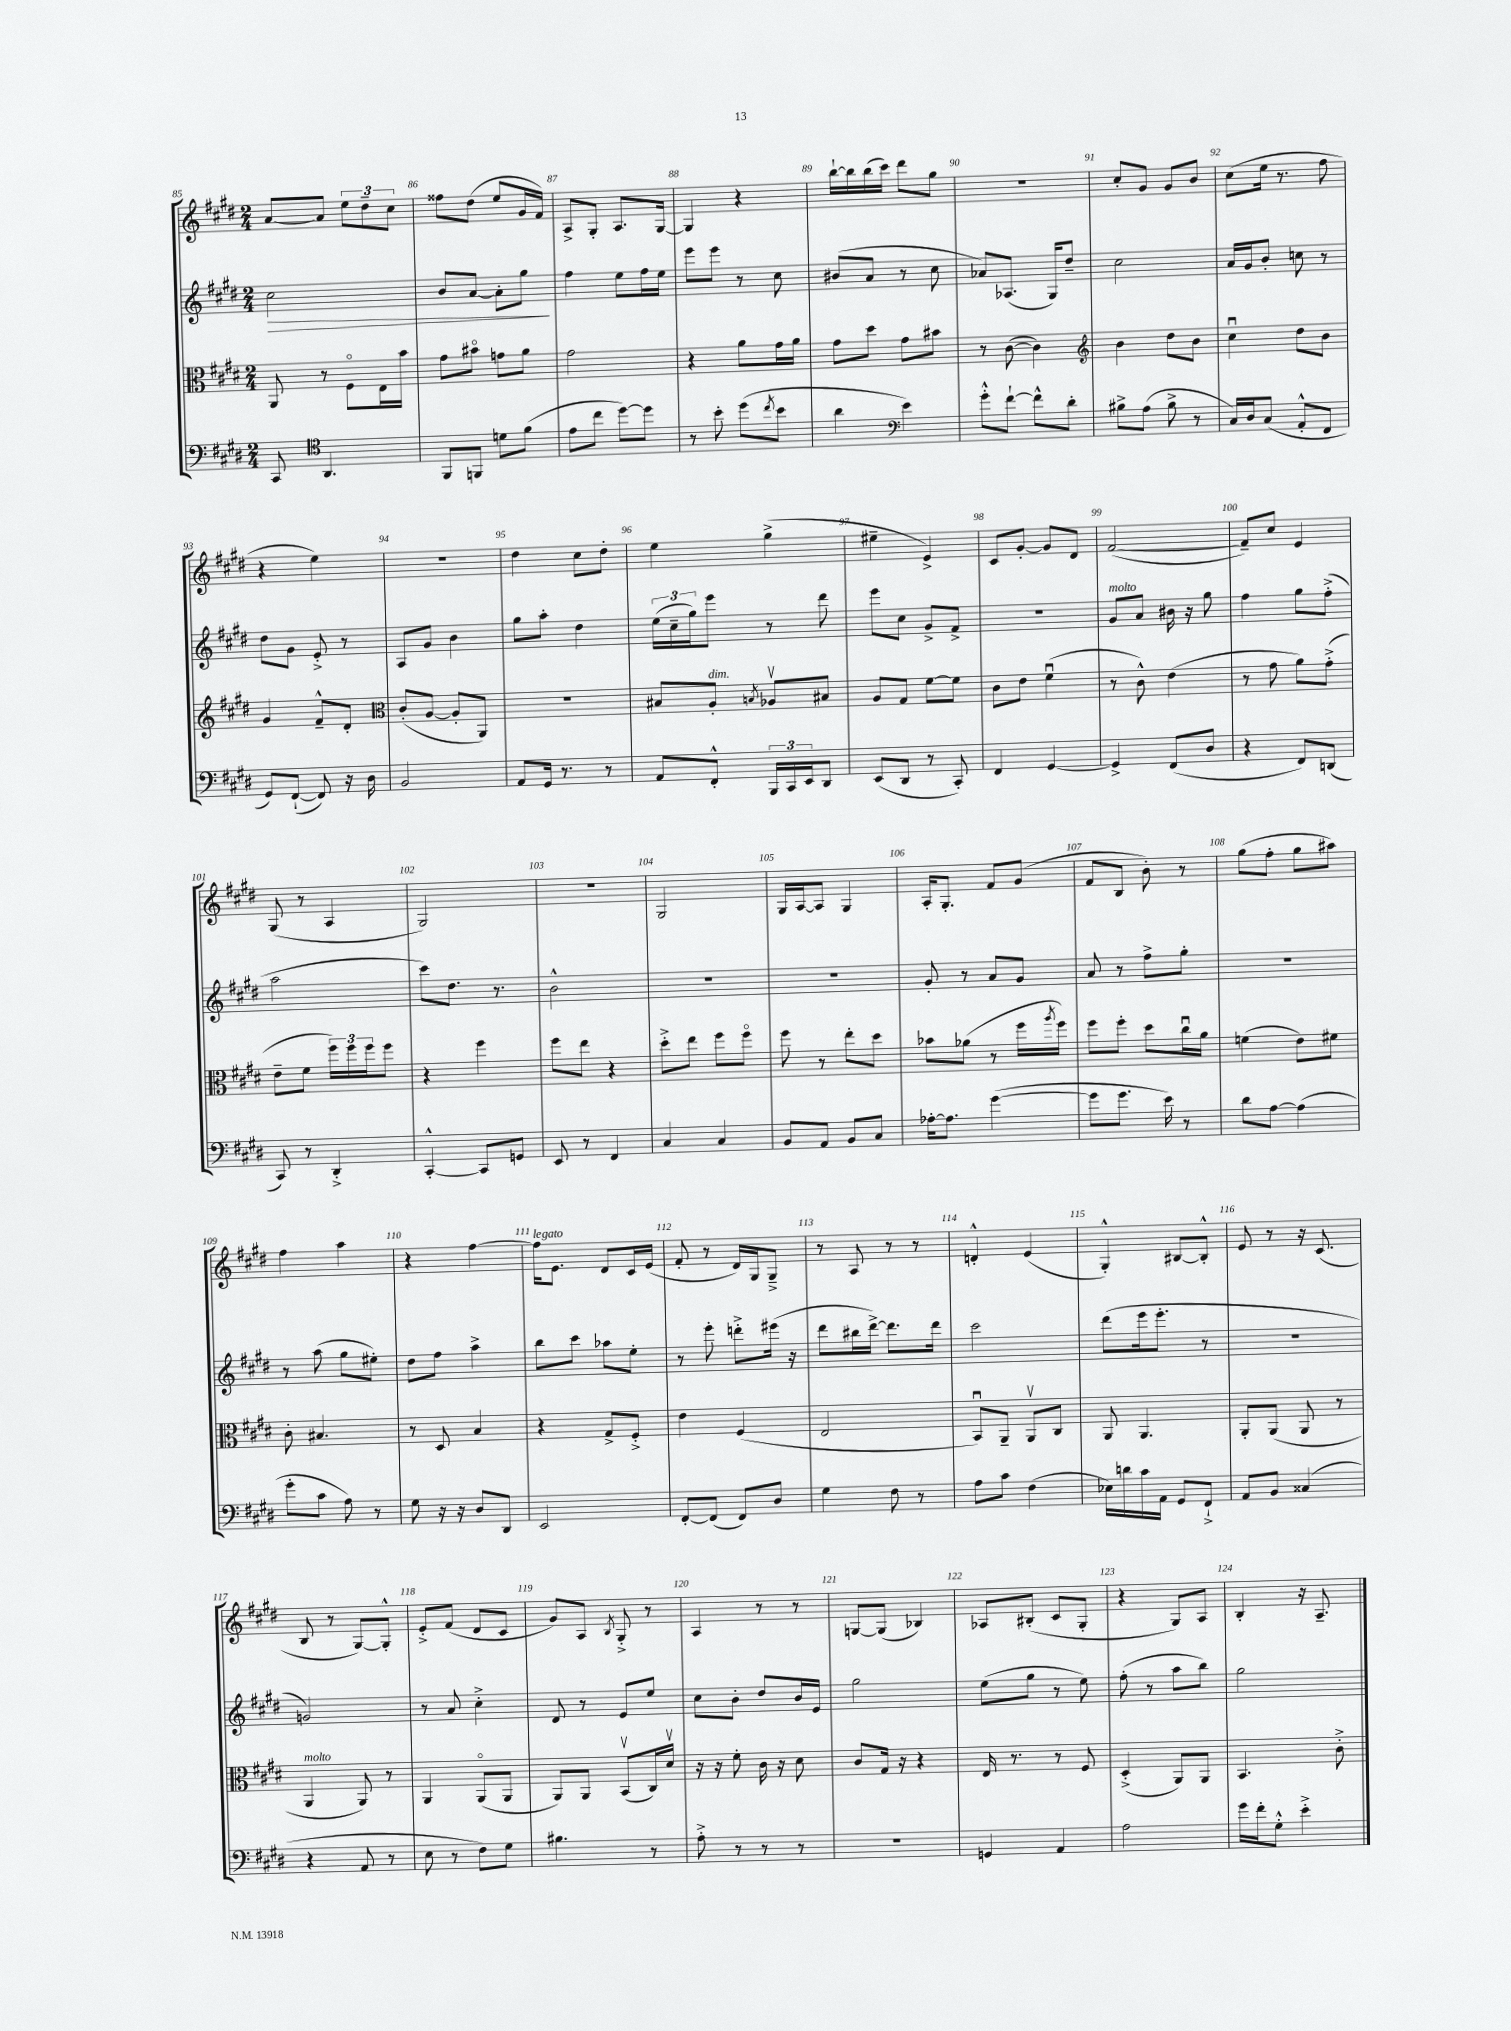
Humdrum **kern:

**kern	**kern	**kern	**dynam	**kern
*part4	*part3	*part2	*part2	*part1
*staff4	*staff3	*staff2	*staff2	*staff1
*clefF4	*clefC3	*clefG2	*	*clefG2
*k[f#c#g#d#]	*k[f#c#g#d#]	*k[f#c#g#d#]	*	*k[f#c#g#d#]
*M2/4	*M2/4	*M2/4	*	*M2/4
=85	=85	=85	=85	=85
!	!	!	!LO:HP:b	!
8CC#/	8AA/	2cc#\	>	[8a/L
*clefC4	*	*	*	*
4.AA/	8r	.	.	8a/J]
.	8F#\L	.	.	12ee\L
.	.	.	.	12dd#~\
.	16E\L	.	.	.
.	.	.	.	12cc#\J
.	16b\JJ	.	.	.
=86	=86	=86	=86	=86
8FF#/L	8g#\L	8b/L	.	8ff##X\L
8FFn/J	8b#X\J	[8a/J	.	(8dd#\J
8dn\L	8gn\L	8a'\L]	.	8ee/L
(8f#\J	8a\J	8gg#\J	.	16g#/L
.	.	.	.	16f#/JJ)
.	.	.	]	.
=87	=87	=87	=87	=87
8e\L	2g#\	4ff#\	.	8A^/L
8cc#\J	.	.	.	8G#'/J
[8dd#\L)	.	8ee\L	.	8.A/L
8dd#\J]	.	16ff#\L	.	.
.	.	16ee\JJ	.	[16G#/Jk
=88	=88	=88	=88	=88
8r	4r	8eee\L	.	4G#/]
8b'\	.	8eee\J	.	.
(8dd#\L	8a\L	8r	.	4r
8qcc#/	.	.	.	.
8b\J	16g#\L	8cc#\	.	.
.	16a\JJ	.	.	.
=89	=89	=89	=89	=89
4a\	8g#\L	(8b#X/L	.	[16bb`\LL
.	.	.	.	16bb\]
.	8dd#\J	8a/J	.	(16bb\
.	.	.	.	16ccc#\JJ)
*clefF4	*	*	*	*
4e\)	8g#\L	8r	.	8ddd#\L
.	8b#X\J	8cc#\	.	8gg#\J
=90	=90	=90	=90	=90
8g#'^^\L	8r	8a-X/L)	.	2r
[8f#`\J	([8c#\	(8.A-X/J	.	.
8f#^^\L]	4c#\])	.	.	.
.	.	16G#/KL)	.	.
8d#'\J	.	8dd#~/J	.	.
=91	=91	=91	=91	=91
*	*clefG2	*	*	*
8B#X^\L	4b\	2cc#\	.	8cc#'/L
(8A\J	.	.	.	8g#/J
8B#^\	8dd#\L	.	.	8g#/L
8r	8b\J	.	.	8b/J
=92	=92	=92	=92	=92
16C#/LL)	4cc#u\	16a/LL	.	(8cc#\L
16D#/J	.	16g#/J	.	.
(8C#/J	.	8b'/J	.	16ee\Jk
.	.	.	.	8.r
8AA'^^/L	8dd#\L	8ccn\	.	.
8FF#/J	8b\J	8r	.	8ff#\
!!LO:LB:g=z
=93	=93	=93	=93	=93
8GG#/L)	4g#/	8dd#\L	.	4r
([8FF#`/J	.	8g#\J	.	.
8FF#/])	8f#~^^/L	8e'^/	.	4ee\)
16r	8d#'/J	8r	.	.
16D#\	.	.	.	.
=94	=94	=94	=94	=94
*	*clefC3	*	*	*
2BB/	(8c#'/L	8A/L	.	2r
.	[8A/J	8g#/J	.	.
.	8A'/L]	4b\	.	.
.	8AA/J)	.	.	.
=95	=95	=95	=95	=95
8AA/L	2r	8gg#\L	.	4dd#\
16GG#/Jk	.	8aa'\J	.	.
8.r	.	.	.	.
.	.	4dd#\	.	8cc#\L
8r	.	.	.	8dd#'\J
=96	=96	=96	=96	=96
8AA/L	8B#X/L	(24ee\LL	.	4ee\
.	.	24cc#~\	.	.
.	.	24gg#\J)	.	.
!	!LO:TX:a:i:t=dim.	!	!	!
8FF#'^^/J	8A'/J	8eee\J	.	.
.	8qBn/	.	.	.
24BBB/LL	8A-Xv/L	8r	.	(4gg#^\
24CC#/	.	.	.	.
24EE/J	.	.	.	.
8DD#/J	8B#X/J	8ddd#\	.	.
=97	=97	=97	=97	=97
(8EE/L	8A/L	8eee\L	.	4ee#X~\
8DD#/J	8G#/J	8cc#\J	.	.
8r	[8f#\L	8g#^/L	.	4e^/)
8CC#'/)	8f#\J]	8f#^/J	.	.
=98	=98	=98	=98	=98
4FF#/	8c#\L	2r	.	8c#/L
.	8e\J	.	.	[8g#'/J
[4GG#/	(4f#u\	.	.	8g#/L]
.	.	.	.	8d#/J
=99	=99	=99	=99	=99
!	!	!LO:TX:a:i:t=molto	!	!
4GG#^/]	8r	8g#/L	.	([2f#/
.	8c#^^\)	8a/J	.	.
(8FF#/L	(4e\	16b#X\	.	.
.	.	16r	.	.
8D#/J	.	8gg#\	.	.
=100	=100	=100	=100	=100
4r	8r	4ff#\	.	8f#~/L])
.	8g#\	.	.	8cc#/J
8FF#/L)	8a\L)	8gg#\L	.	4e/
(8DDn/J	(8g#'^\J	(8ff#'^\J	.	.
!!LO:LB:g=z
=101	=101	=101	=101	=101
8CC#/)	8e~\L	2aa\	.	(8G#/
8r	8f#\J	.	.	8r
4DD#'^/	24ff#\LL)	.	.	4A/
.	24ff#\	.	.	.
.	24ff#\J	.	.	.
.	8ff#\J	.	.	.
=102	=102	=102	=102	=102
[4CC#'^^/	4r	8ccc#\L)	.	2G#/)
.	.	8.dd#\J	.	.
8CC#/L]	4ff#\	.	.	.
.	.	8.r	.	.
8GGn/J	.	.	.	.
=103	=103	=103	=103	=103
8EE/	8ff#\L	2b^^\	.	2r
8r	8ee\J	.	.	.
4FF#/	4r	.	.	.
=104	=104	=104	=104	=104
4C#/	8dd#'^\L	2r	.	2G#/
.	8ee\J	.	.	.
4C#/	8ff#\L	.	.	.
.	8ff#\J	.	.	.
=105	=105	=105	=105	=105
8BB/L	8ff#\	2r	.	16G#/LL
.	.	.	.	[16A/J
8AA/J	8r	.	.	8A/J]
8BB/L	8ee'\L	.	.	4G#/
8C#/J	8dd#\J	.	.	.
=106	=106	=106	=106	=106
[16A-X'\KL	8b-X\L	8g#'/	.	16A'/KL
8.A-\J]	.	.	.	8.G#'/J
.	(8a-X\J	8r	.	.
([4g#\	8r	8a/L	.	8f#/L
.	16ff#\LL	8g#/J	.	(8g#/J
.	8qaa/	.	.	.
.	16ff#\JJ)	.	.	.
=107	=107	=107	=107	=107
8g#\L]	8ff#\L	8a/	.	8f#/L
8.g#\J	8ff#'\J	8r	.	8B/J
.	8dd#\L	8ff#^\L	.	8b'\)
16e\)	.	.	.	.
8r	16cc#u\L	8gg#'\J	.	8r
.	16a\JJ	.	.	.
=108	=108	=108	=108	=108
8d#\L	(4fn\	2r	.	(8gg#\L
[8A\J	.	.	.	8ff#'\J
(4A\]	8e\L)	.	.	8gg#\L
.	8f#X\J	.	.	8aa#X\J)
!!LO:LB:g=z
=109	=109	=109	=109	=109
8g#'\L	8c#'\	8r	.	4ff#\
8c#\J	4.B#X/	(8aa\	.	.
8A\)	.	8gg#\L	.	4aa\
8r	.	8ee#X'\J)	.	.
=110	=110	=110	=110	=110
8G#\	8r	8dd#\L	.	4r
16r	8D#/	8ff#\J	.	.
16r	.	.	.	.
8D#/L	4B/	4aa^\	.	[4ff#\
8DD#/J	.	.	.	.
=111	=111	=111	=111	=111
!	!	!	!	!LO:TX:a:i:t=legato
2EE/	4r	8bb\L	.	16ff#\KL]
.	.	.	.	8.e\J
.	.	8ccc#\J	.	.
.	8G#^/L	8aa-X\L	.	8d#/L
.	8F#'^/J	8ee'\J	.	16c#/L
.	.	.	.	(16e/JJ
=112	=112	=112	=112	=112
[8FF#'/L	4e\	8r	.	8f#'/
(8FF#/J]	.	8eee'\	.	8r
8FF#/L)	(4F#/	8dddn'^\L	.	16d#/LL)
.	.	.	.	16G#/J
8D#/J	.	(16eee#X\Jk	.	8G#~^/J
.	.	16r	.	.
=113	=113	=113	=113	=113
4G#\	2E/	8ddd#\L	.	8r
.	.	16bb#X\L	.	8A/
.	.	[16ddd#^\JJ)	.	.
8F#\	.	8.ddd#\L]	.	8r
8r	.	.	.	8r
.	.	16ddd#\Jk	.	.
=114	=114	=114	=114	=114
8A\L	8BBu/L)	2ccc#\	.	4dn'^^/
8c#\J	8AA~/J	.	.	.
(4F#\	8AAv/L	.	.	(4e/
.	8C#/J	.	.	.
=115	=115	=115	=115	=115
16E-X\LL)	8AA/	(8ddd#\L	.	4G#'^^/)
16dn\	.	.	.	.
16c#\	4.AA/	16eee\k	.	.
16AA\JJ	.	8.eee'\J	.	.
8GG#/L	.	.	.	[8B#X/L
8FF#`^/J	.	8r	.	8B#'^^/J]
=116	=116	=116	=116	=116
8AA/L	8AA'/L	2r	.	8e/
8BB/J	(8AA/J	.	.	8r
(4C##X/	8AA/	.	.	16r
.	.	.	.	(8.c#/
.	8r	.	.	.
!!LO:LB:g=z
=117	=117	=117	=117	=117
!	!LO:TX:a:i:t=molto	!	!	!
4r	4AA/	2gn/)	.	8B/
.	.	.	.	8r
8AA/	8AA/)	.	.	[8G#/L)
8r	8r	.	.	8G#'^^/J]
=118	=118	=118	=118	=118
8E\	4AA/	8r	.	8e'^/L
8r	.	8a/	.	(8f#/J
8F#\L)	(8AA/L	4cc#'^\	.	8d#/L
8G#\J	8AA/J	.	.	8c#/J
=119	=119	=119	=119	=119
4.B#X\	8AA/L)	8d#/	.	8g#/L)
.	8AA/J	8r	.	8A/J
.	.	.	.	8qB/
.	(8BBv/L	8e/L	.	8G#'^/
8r	16C#/L)	8ee/J	.	8r
.	16d#v/JJ	.	.	.
=120	=120	=120	=120	=120
8A'^\	16r	8cc#\L	.	4A/
.	16r	.	.	.
8r	8f#'\	8b'\J	.	.
8r	16c#\	8dd#/L	.	8r
.	16r	.	.	.
8r	8d#\	16b/L	.	8r
.	.	16e/JJ	.	.
=121	=121	=121	=121	=121
2r	8c#/L	2gg#\	.	[8Gn/L
.	16G#/Jk	.	.	(8G/J]
.	16r	.	.	.
.	4r	.	.	4B-X/)
=122	=122	=122	=122	=122
4GGn/	16E/	(8ee\L	.	8A-X/L
.	8.r	.	.	.
.	.	8gg#\J	.	(8B#X'/J
4AA/	8r	8r	.	8c#/L
.	8F#/	8ee\)	.	8G#'/J
=123	=123	=123	=123	=123
2A\	(4D#'^/	(8ff#'\	.	4r
.	.	8r	.	.
.	8AA/L)	8aa\L	.	8G#/L)
.	8AA/J	8bb\J)	.	8A/J
=124	=124	=124	=124	=124
16g#\LL	4.BB/	2gg#\	.	4B'/
16f#'\J	.	.	.	.
8G#'^^\J	.	.	.	.
4e'^\	.	.	.	16r
.	.	.	.	8.A~/
.	8c#'^\	.	.	.
==	==	==	==	==
*-	*-	*-	*-	*-
